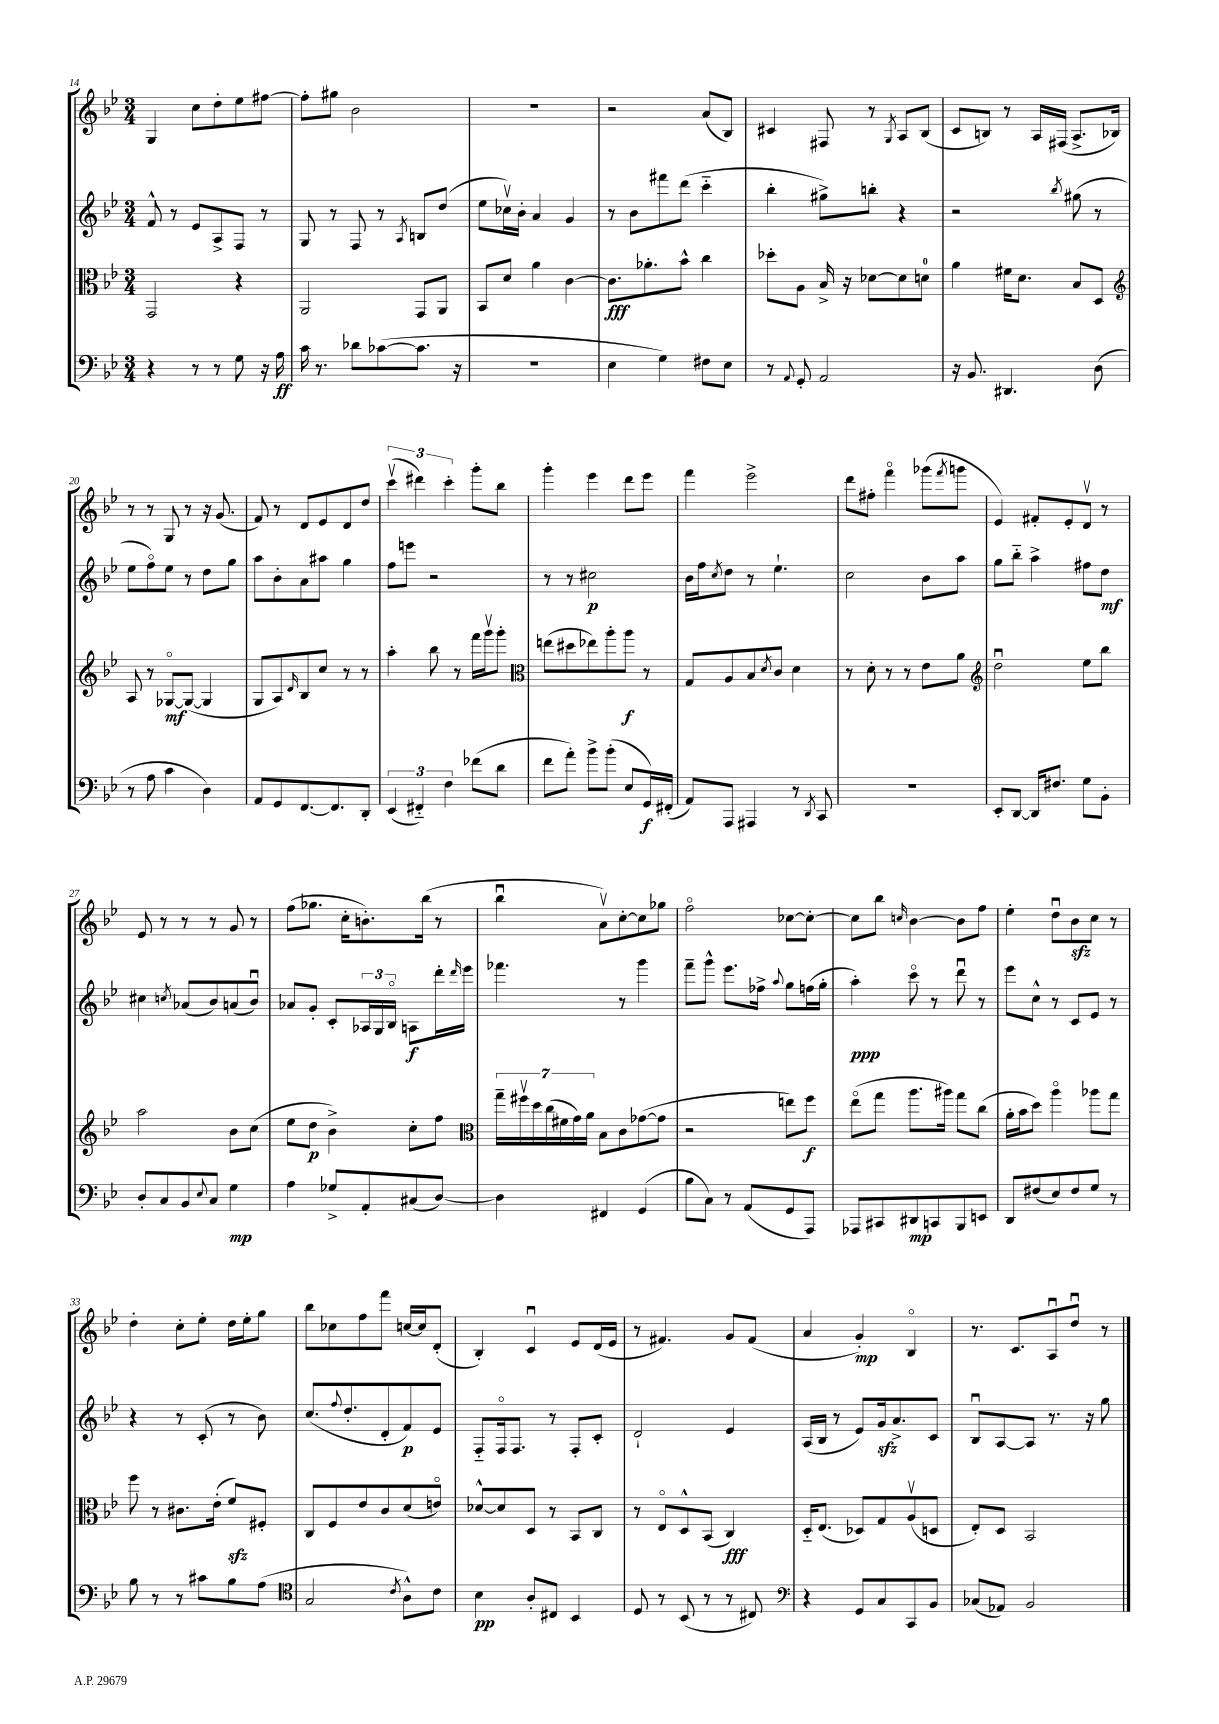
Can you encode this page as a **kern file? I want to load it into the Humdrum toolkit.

**kern	**kern	**kern	**kern
*staff4	*staff3	*staff2	*staff1
*clefF4	*clefC3	*clefG2	*clefG2
*k[b-e-]	*k[b-e-]	*k[b-e-]	*k[b-e-]
*M3/4	*M3/4	*M3/4	*M3/4
4r	2GG/	8f^^/	4G/
.	.	8r	.
8r	.	8e-/L	8cc\L
8r	.	8A^/	8dd'\
8G\	4r	8F/J	8ee-\
16r	.	8r	[8ff#\J
16A\	.	.	.
=	=	=	=
16c\	2AA/	8G/	8ff#'\]L
8.r	.	.	.
.	.	8r	8gg#\J
8d-\L	.	8F/	2b-\
([8c-\	.	8r	.
.	.	8qA/	.
8.c-\]J	8GG/L	8B/L	.
.	8AA/J	(8dd/J	.
16r	.	.	.
=	=	=	=
2.r	8BB-/L	8ee-\L	2.r
.	8d/J	16cc-v\L)	.
.	.	16b-'\JJ	.
.	4a\	4a/	.
.	[4c\	4g/	.
=	=	=	=
4E-\	8.c\]L	8r	2r
.	.	8b-\L	.
.	8.a-'\	.	.
4G\)	.	8fff#\	.
.	8b-^^\J	(8ddd\J	.
8F#\L	4cc\	4ccc'~\	(8a/L
8E-\J	.	.	8B-/J)
=	=	=	=
8r	8dd-'\L	4bb-'\	4c#/
8qqAA/	.	.	.
8GG'/	8A\J	.	.
2AA/	16B-^/	8gg#^\L)	8F#/
.	16r	.	.
.	[8d-\L	8bb'\J	8r
.	.	.	8qG/
.	8d-\]	4r	8A/L
.	8d\J	.	(8B-/J
=	=	=	=
16r	4a\	2r	8c/L
8.BB-/	.	.	.
.	.	.	8B/J)
4.DD#/	16f#\LK	.	8r
.	8.d\J	.	.
.	.	.	16A/LL
.	.	.	(16F#/JJ
.	.	8qbb-/	.
.	8B-/L	(8gg#\	8.A^/L
(8D\	8D/J	8r	.
.	.	.	16B-/Jk)
=	=	=	=
*	*clefG2	*	*
8r	8A/	8ee-\L	8r
8A\	8r	8ffo\)	8r
4c\	[8G-o/L	8ee-\J	8G/
.	(8G-/_J	8r	8r
4D\)	4G-/]	8dd\L	16r
.	.	.	(8.g/
.	.	8gg\J	.
=	=	=	=
8AA/L	8G/L	8aa\L	8f/)
8GG/	8A/)	8b-'\	8r
.	16qqd/	.	.
[8.FF/	8B-/	8a\	8d/L
.	8cc/J	8aa#\J	8e-/
8.FF/]	.	.	.
.	8r	4gg\	8d/
8DD'/J	8r	.	8dd/J
=	=	=	=
(6EE-/	4aa'\	8ff\L	(6cccv\
.	.	8eee\J	.
6FF#'~/)	.	.	6ddd#\)
.	8bb-\	2r	.
6F\	.	.	6ccc'\
.	8r	.	.
(8f-\L	16fff\LL	.	8ggg'\L
.	16gggv\J	.	.
8d\J	8ggg'\J	.	8bb-\J
=	=	=	=
*	*clefC3	*	*
8f\L	(8ee\L	8r	4ggg'\
8a'\J)	8dd#\	8r	.
8b-^\L	8ee-\)	2cc#\	4eee-\
(8b-'\J	8aa'\	.	.
8E-/L	8aa\J	.	8ddd\L
16GG/L)	8r	.	8eee-\J
(16FF#'/JJ	.	.	.
=	=	=	=
8AA/L)	8G/L	16b-\LL	4fff\
.	.	16ff\J	.
.	.	8qcc/	.
8AAA/J	8A/	8dd\J	.
4AAA#/	8B-/	8r	2eee-^\
.	8qd/	.	.
.	8c/J	4.ee-`\	.
8r	4d\	.	.
8qDD/	.	.	.
8CC/	.	.	.
=	=	=	=
2.r	8r	2cc\	8ddd\L
.	8d'\	.	8ff#'\J
.	8r	.	4fffo\
.	8r	.	.
.	8e-\L	8b-\L	(8ggg-\L
.	.	.	8qfff/
.	8a\J	8aa\J	8ggg\J
=	=	=	=
*	*clefG2	*	*
8EE-'/L	2ddu\	8gg\L	4e-/)
[8DD/J	.	8bb-'~\J	.
16DD/]LK	.	4aa^\	8f#'/L
8.F#/J	.	.	.
.	.	.	8e-'/
8G\L	8ee-\L	8ff#\L	8dv/J
8BB-'\J	8bb-\J	8dd\J	8r
=	=	=	=
8D'/L	2aa\	4cc#\	8e-/
8C/	.	.	8r
.	.	8qcc/	.
8BB-/	.	(8a-/L	8r
8qqE-/	.	.	.
8C/J	.	8b-/)	8r
4G\	8b-\L	(8a/	8g/
.	(8cc\J	8b-u/J)	8r
=	=	=	=
4A\	8ee-\L	8a-/L	(8ff\L
.	8dd\J	8g'/J	8.gg-\J
8G-^/L	4b-^\)	8c'/L	.
.	.	.	16cc'\LK
8AA'/	.	24A-/L	8.b'\)
.	.	24G/	.
.	.	24B-o/JJ	.
(8C#/	8cc'\L	8A\L	.
.	.	.	(16bb-\Jk
[8D/J)	8ff\J	16ddd'\L	8r
.	.	16qqddd/	.
.	.	16eee-\JJ	.
=	=	=	=
*	*clefC3	*	*
4D\]	28gg~\LL	4.fff-\	4bb-u\
.	28ff#v\	.	.
.	28dd\	.	.
.	(28cc\	.	.
.	28f#\	.	.
.	28g\)	.	.
.	28a\JJ	.	.
4FF#/	8B-\L	.	8av\L)
.	8c\	8r	[8cc'\
(4GG/	([8g-\	4ggg\	8cc\]
.	8g-\]J	.	8gg-\J
=	=	=	=
8B-\L	2r	8fff~\L	2ffo\
8C\J)	.	8ggg^^\J	.
8r	.	8.eee-\L	.
(8AA/L	.	.	.
.	.	16ff-^\Jk	.
.	.	8qqaa/	.
8GG/	8ee\L)	8gg\L	[8cc-\L
8AAA/J)	8ff\J	(16ff\L	8cc-'\_J
.	.	16gg'\JJ	.
=	=	=	=
8AAA-/L	(8ee-o\L	4aa'\)	8cc-\]L
8CC#/	8gg\J	.	8bb-\J
.	.	.	16qqcc/
8DD#/	8.aa\L	8ccco\	[4b-\
8CC/	.	8r	.
.	16aa#\Jk)	.	.
8BBB-/	8gg\L	8dddu\	8b-\]L
8EE/J	(8cc\J	8r	8ff\J
=	=	=	=
8DD/L	16a'\LL	8eee-\L	4ee-'\
.	16b-\J	.	.
(8F#/	8dd\J)	8cc^^\J	.
8E-/)	4aao\	8r	8ddu\L
8F#/	.	8c/L	8b-\
8G/J	8aa-\L	8e-/J	8cc\J
8r	8gg\J	8r	8r
=	=	=	=
8B-\	8ff\	4r	4dd'\
8r	8r	.	.
8r	8.c#\L	8r	8cc'\L
8c#\L	.	(8c'/	8ee-'\J
.	(16e-'\Jk	.	.
8B-\	8f/L)	8r	16dd\LL
.	.	.	16ee-'\J
(8A\J	8F#'/J	8b-\)	8gg\J
=	=	=	=
*clefC4	*	*	*
2G/	8C/L	(8.cc/L	8bb-\L
.	8F/	.	8cc-\
.	.	8qqff/	.
.	.	8.dd'/	.
.	8e-/	.	8ff\
.	8c/	8d'/	8fff\J
8qc/	.	.	.
8A^^\L)	(8d/	8f/)	[16cc/LL
.	.	.	16cc/]J
8c\J	8eo/J)	8e-/J	(8d'/J
=	=	=	=
4B-\	[8d-^^/L	8F'~/L	4B-'/)
.	8d-/]	16Fo/k	.
.	.	8.F/J	.
8A'/L	8D/J	.	4cu/
8C#/J	8r	8r	.
4BB-/	8BB-/L	8F'/L	8e-/L
.	8C/J	8c'/J	(16d/L
.	.	.	16e-/JJ
=	=	=	=
8D/	8r	2d`/	8r
8r	8E-o/L	.	4.f#/)
(8BB-/	8D^^/	.	.
8r	(8BB-/J	.	.
8r	4C/)	4e-/	8g/L
8C#/)	.	.	(8f#/J
=	=	=	=
*clefF4	*	*	*
4r	16D'~/LK	(16A/LL	4a/
.	(8.E-/J	16B-/JJ	.
.	.	8r	.
8GG/L	8D-/L)	8e-/L)	4g'/)
8C/	8G/	16g/k	.
.	.	8.a^/	.
8CC/	(8Av/	.	4B-o/
8BB-/J	8D/J	8c/J	.
=	=	=	=
(8C-/L	8E-'/L)	8B-u/L	8.r
8AA-/J)	8D/J	[8A/	.
.	.	.	8.c/L
2BB-/	2BB-/	8A/]J	.
.	.	8.r	8Au/
.	.	.	8ddu/J
.	.	16r	.
.	.	8gg\	8r
==	==	==	==
*-	*-	*-	*-
